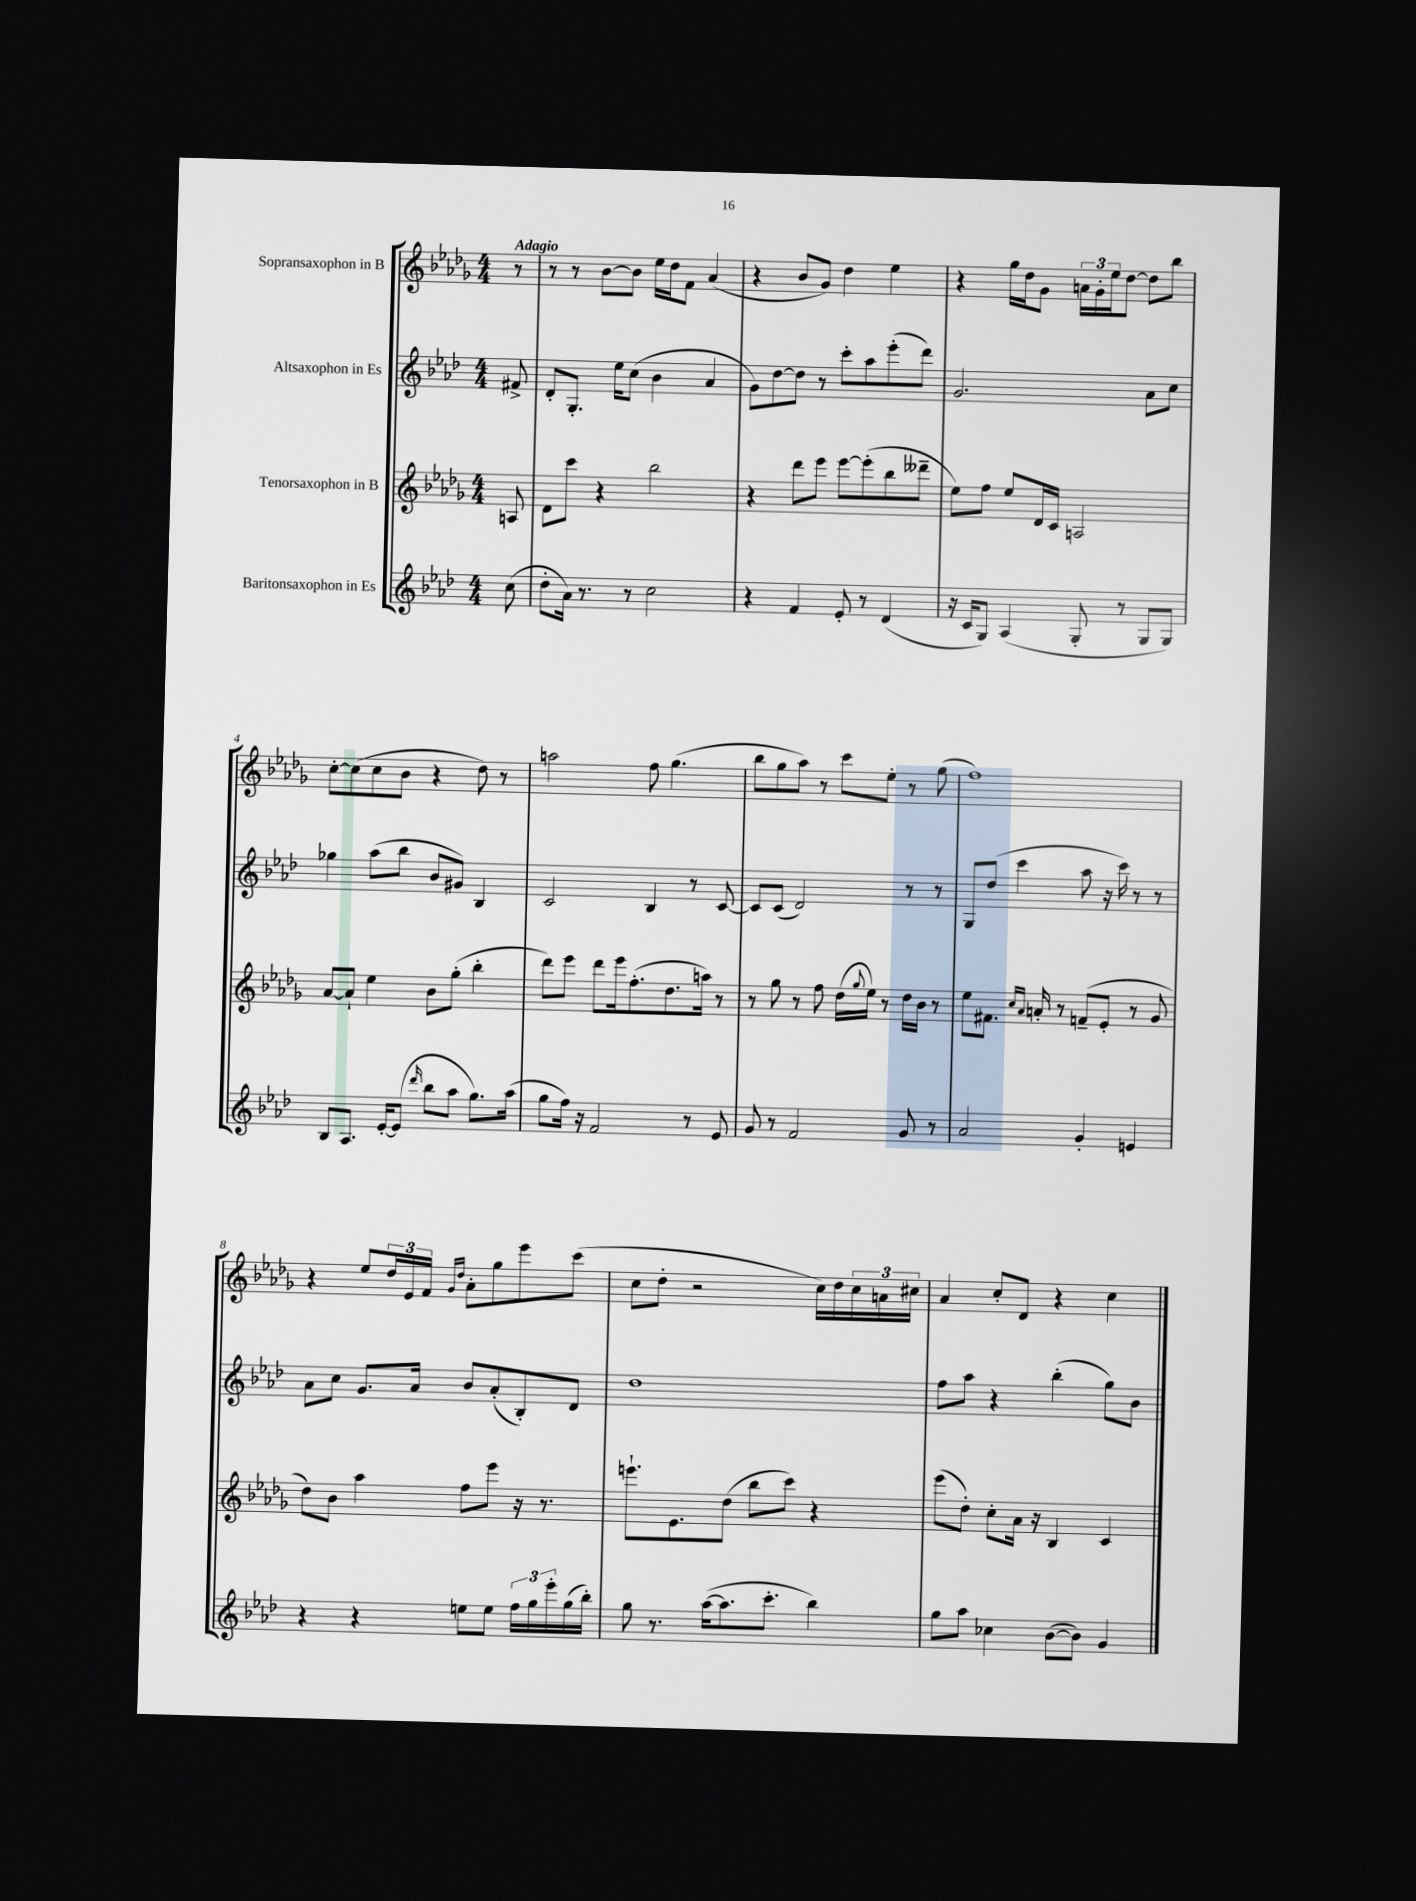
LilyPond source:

<<
\new StaffGroup <<
\new Staff = "s0" \with { instrumentName = "Sopransaxophon in B" } {
    \clef treble \key des \major \numericTimeSignature \time 4/4 \partial 8 \tempo "Adagio"
    r8 |
    r8 r8 bes'8~ bes'8 ees''16 des''16 f'8 aes'4( |
    r4 bes'8 ges'8) des''4 ees''4 |
    r4 ges''16 des''16 ges'8 \tuplet 3/2 { a'16 ges'16-. ees''16 } des''8~ des''8 bes''8 |
    c''8~-. c''8( c''8 bes'8 r4 des''8) r8 |
    a''2 f''8 ges''4.( |
    bes''8 ges''8 aes''8) r8 c'''8 ees''8-. r8 ges''8( |
    f''1) |
    r4 ees''8 \tuplet 3/2 { des''16 ees'16 f'16 } \grace { ges'16 des''16 } aes'8-. ges''8 ees'''8 c'''8( |
    c''8 des''8-. r2 c''16) des''16 \tuplet 3/2 { c''16 a'16 cis''16 } |
    aes'4 c''8-. des'8 r4 c''4 \bar "|." |
}
\new Staff = "s1" \with { instrumentName = "Altsaxophon in Es" } {
    \clef treble \key aes \major \numericTimeSignature \time 4/4 \partial 8
    fis'8-> |
    des'8-. g8.-. ees''16 c''8( bes'4 aes'4 |
    g'8) des''8~ des''8 r8 c'''8-. aes''8 ees'''8-.( des'''8) |
    g'2. aes'8 c''8 |
    ges''4 aes''8( bes''8 bes'8 gis'8) bes4 |
    c'2 bes4 r8 c'8~ |
    c'8 c'8( des'2) r8 r8 |
    g8 des''8( c'''4 aes''8 r16 c'''16) r8 r8 |
    aes'8 c''8 g'8. aes'16 bes'8 aes'8-.( bes8-.) des'8 |
    des''1 |
    f''8 aes''8 r4 bes''4-.( g''8) bes'8 \bar "|." |
}
\new Staff = "s2" \with { instrumentName = "Tenorsaxophon in B" } {
    \clef treble \key des \major \numericTimeSignature \time 4/4 \partial 8
    a8 |
    des'8 c'''8 r4 bes''2 |
    r4 des'''8 ees'''8 ees'''8~ ees'''8-.( bes''8 deses'''8-- |
    ees''8) f''8 ees''8 des'16 c'16 a2 |
    aes'8~ aes'8-! ees''4 bes'8 ges''8-.( bes''4-. |
    des'''8) ees'''8 des'''8 ees'''16 f''8.-.( des''8. a''16) r8 |
    r8 ges''8 r8 f''8 des''16( \appoggiatura { ges''8 } ees''16) r8 des''16 bes'16 r8 |
    ees''8 fis'8. \grace { c''16 aes'16 } a'16-. r8 f'8--( ees'8-. r8 ges'8 |
    des''8) bes'8 aes''4 f''8 ees'''8 r16 r8. |
    e'''8.-! ees'8. des''8( bes''8 c'''8) r4 |
    ees'''8( des''8-.) c''8-. aes'16 r16 bes4 c'4 \bar "|." |
}
\new Staff = "s3" \with { instrumentName = "Baritonsaxophon in Es" } {
    \clef treble \key aes \major \numericTimeSignature \time 4/4 \partial 8
    c''8( |
    des''8-. aes'16) r8. r8 c''2 |
    r4 f'4 ees'8-. r8 des'4( |
    r16 c'16 g8) aes4( g8-. r8 g8 g8) |
    bes8 aes8. ees'16~-. ees'8( \grace { des'''16 } bes''8 aes''8 g''8.) aes''16( |
    g''8 f''16) r16 f'2 r8 ees'8 |
    g'8 r8 f'2 g'8 r8 |
    aes'2 g'4-. e'4 |
    r4 r4 e''8 e''8 \tuplet 3/2 { f''16 g''16 ees'''16-. } g''16( bes''16-.) |
    g''8 r8. aes''16~( aes''8. c'''8.-. bes''4) |
    g''8 aes''8 ces''4 bes'8~( bes'8) g'4 \bar "|." |
}
>>
>>
